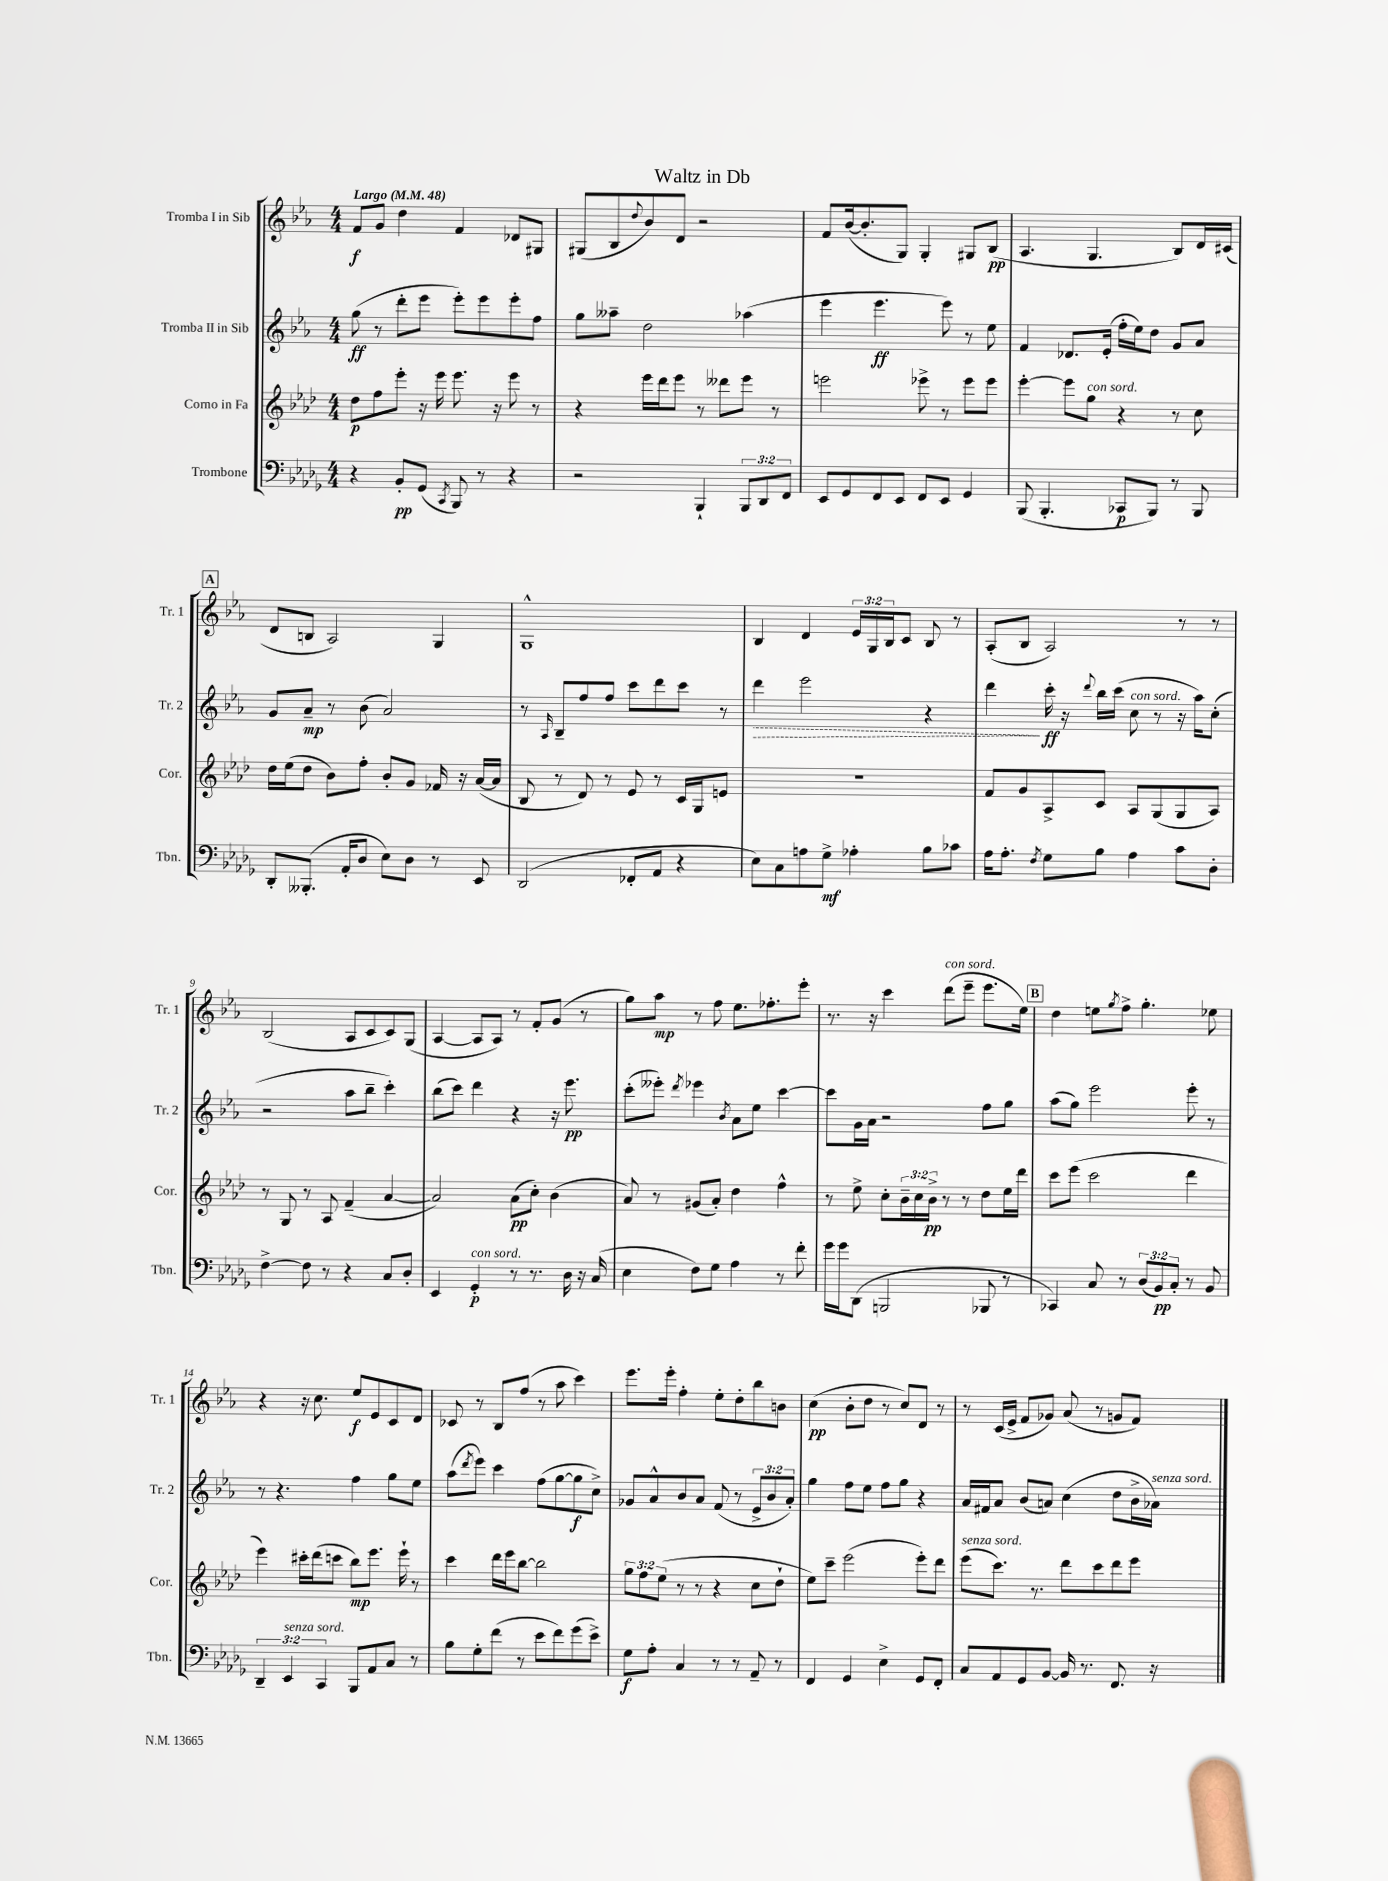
\header { title = "Waltz in Db" }
<<
\new StaffGroup <<
\new Staff = "s0" \with { instrumentName = "Tromba I in Sib" shortInstrumentName = "Tr. 1" } {
    \clef treble \key ees \major \numericTimeSignature \time 4/4 \override Staff.TupletNumber.text = #tuplet-number::calc-fraction-text \tempo "Largo" 4 = 48
    f'8\f g'8 d''4 f'4 des'8 gis8 |
    gis8( bes8 \appoggiatura { d''8 } bes'8) d'8 r2 |
    f'8 bes'16~( bes'8.-. g8) g4-. gis8 bes8\pp( |
    aes4. g4. bes8) d'16 cis'16( |
    \mark \markup { \box "A" } d'8 b8 aes2) g4 |
    g1-^ |
    bes4 d'4 \tuplet 3/2 { ees'16 g16 bes16 } c'8 bes8 r8 |
    aes8-.( bes8 aes2) r8 r8 |
    bes2( aes8 c'8 c'8) g8( |
    aes4~ aes8 aes8) r8 f'8-. g'8( r8 |
    g''8) aes''8\mp r8 f''8 ees''8. fes''8.-. ees'''8-. |
    r8. r16 c'''4 d'''8^\markup { \italic "con sord." }( ees'''8-- ees'''8. ees''16) |
    \mark \markup { \box "B" } d''4 e''8 \acciaccatura { g''8 } f''8-> g''4.-. ees''8 |
    r4 r16 c''8. ees''8\f ees'8 c'8 d'8 |
    ces'8 r8 bes8 f''8( r8 aes''8 c'''4) |
    ees'''8. ees'''16-. f''4-. ees''8-. d''8-. bes''8 b'8 |
    c''4\pp( bes'8-. d''8 r8 c''8) d'8 r8 |
    r8 c'16( ees'16-> f'8 ges'8) aes'8( r8 g'8 f'8) \bar "|." |
}
\new Staff = "s1" \with { instrumentName = "Tromba II in Sib" shortInstrumentName = "Tr. 2" } {
    \clef treble \key ees \major \numericTimeSignature \time 4/4 \override Staff.TupletNumber.text = #tuplet-number::calc-fraction-text
    g''8\ff( r8 d'''8-. ees'''8 ees'''8-.) ees'''8 ees'''8-. f''8 |
    g''8 aeses''8-- d''2 aes''4( |
    ees'''4 ees'''4.\ff ees'''8) r8 ees''8 |
    f'4 des'8. ees'16-.( f''16-. ees''16) d''8 g'8 aes'8 |
    \mark \markup { \box "A" } g'8 aes'8--\mp r8 bes'8( aes'2) |
    r8 \grace { aes16 } bes8-- f''8 f''8 c'''8 d'''8 c'''8 r8 |
    \once \override Hairpin.style = #'dashed-line d'''4\> ees'''2 r4 |
    d'''4\! c'''16-.\ff r16 \appoggiatura { d'''8 } bes''16 c'''16( c''8^\markup { \italic "con sord." } r8 r16 aes''16) c''8-.( |
    r2 aes''8 bes''8-- c'''4-.) |
    bes''8( c'''8) d'''4 r4 r16 ees'''8.\pp |
    c'''8-.( eeses'''8-.) \acciaccatura { d'''8 } ees'''4 \acciaccatura { bes'8 } aes'8 ees''8 c'''4~ |
    c'''8 g'16 aes'16 r2 f''8 g''8 |
    \mark \markup { \box "B" } aes''8( g''8) ees'''2 ees'''8-. r8 |
    r8 r4. f''4 g''8 ees''8 |
    aes''8( \acciaccatura { d'''8 } ees'''8) c'''4 f''8( g''8~ g''8\f c''8->) |
    ges'8 aes'8-^ bes'8 aes'8 f'8( r8 \tuplet 3/2 { ees'8-> bes'8 aes'8-.) } |
    g''4 f''8 ees''8 f''8 g''8 r4 |
    aes'16 fis'16 aes'8 bes'8( a'8) c''4( d''8 bes'16-> aes'16^\markup { \italic "senza sord." }) \bar "|." |
}
\new Staff = "s2" \with { instrumentName = "Corno in Fa" shortInstrumentName = "Cor." } {
    \clef treble \key aes \major \numericTimeSignature \time 4/4 \override Staff.TupletNumber.text = #tuplet-number::calc-fraction-text
    des''8\p f''8 ees'''8-. r16 ees'''16 ees'''8. r16 ees'''8 r8 |
    r4 ees'''16 des'''16 ees'''8 r8 deses'''8 ees'''8 r8 |
    e'''2 ees'''8-> r8 ees'''8 ees'''8 |
    ees'''4~-. ees'''8 g''8^\markup { \italic "con sord." } r4 r8 c''8 |
    \mark \markup { \box "A" } des''16 ees''16( des''8 bes'8) f''8-. bes'8-. g'8 fes'16 r16 aes'16~( aes'16 |
    bes8 r8 des'8) r8 ees'8 r8 c'16 g16 e'8 |
    R1 |
    f'8 g'8 aes8-> c'8 aes8 g8( g8 aes8) |
    r8 g8 r8 aes8 f'4--( aes'4~ |
    aes'2) aes'8\pp( c''8-.) bes'4( |
    aes'8) r8 gis'8( aes'8-.) des''4 f''4-^ |
    r8 ees''8-> c''8-. \tuplet 3/2 { bes'16-- c''16 bes'16->\pp } r8 r8 des''8 ees''16 des'''16 |
    \mark \markup { \box "B" } c'''8 ees'''8( c'''2 des'''4 |
    ees'''4) cis'''16-. des'''16( c'''8 bes''8\mp) ees'''8. ees'''16-! r8 |
    c'''4 des'''16 ees'''16 bes''8~ bes''2 |
    \tuplet 3/2 { g''8 f''8 ees''8( } r8 r8 r4 c''8 des''8-! |
    ees''8) c'''8-- ees'''2( ees'''8-.) des'''8 |
    ees'''8^\markup { \italic "senza sord." }( c'''8.) r8. des'''8 c'''8 des'''8 ees'''8 \bar "|." |
}
\new Staff = "s3" \with { instrumentName = "Trombone" shortInstrumentName = "Tbn." } {
    \clef bass \key des \major \numericTimeSignature \time 4/4 \override Staff.TupletNumber.text = #tuplet-number::calc-fraction-text
    r4 bes,8-.\pp ges,8( \acciaccatura { c,8 } bes,,8) r8 r4 |
    r2 bes,,4-! \tuplet 3/2 { bes,,8 des,8 f,8 } |
    ees,8 ges,8 f,8 ees,8 f,8 ees,8 ges,4 |
    bes,,8( bes,,4.-. ces,8\p bes,,8) r8 bes,,8 |
    \mark \markup { \box "A" } des,8-. beses,,8.-.( aes,16-. des8 ees8) des8 r8 ees,8 |
    des,2( fes,8-. aes,8 r4 |
    ees8) c8 a8 ges8->\mf aes4-. bes8 ces'8 |
    aes16 aes8.-. \acciaccatura { f8 } ges8 bes8 aes4 c'8 des8-. |
    f4~-> f8 r8 r4 c8 des8-. |
    ees,4 ges,4-.\p^\markup { \italic "con sord." } r8 r8. des16 r16 c16( |
    ees4 f8) ges8 aes4 r8 f'8-. |
    ges'16 ges'16 des,8( b,,2 bes,,8 r8 |
    \mark \markup { \box "B" } ces,4) c8 r8 \tuplet 3/2 { des8( bes,8\pp) c8-. } r8 bes,8 |
    \tuplet 3/2 { des,4-- ees,4^\markup { \italic "senza sord." } c,4 } bes,,8 aes,8 c8 r8 |
    bes8 ges8-. f'8( r8 ees'8 f'8) ges'8( ees'8->) |
    ges8\f aes8-. c4 r8 r8 aes,8-- r8 |
    f,4 ges,4 ees4-> ges,8 f,8-. |
    c8 aes,8 ges,8 bes,8~ bes,16 r8. f,8. r16 \bar "|." |
}
>>
>>
